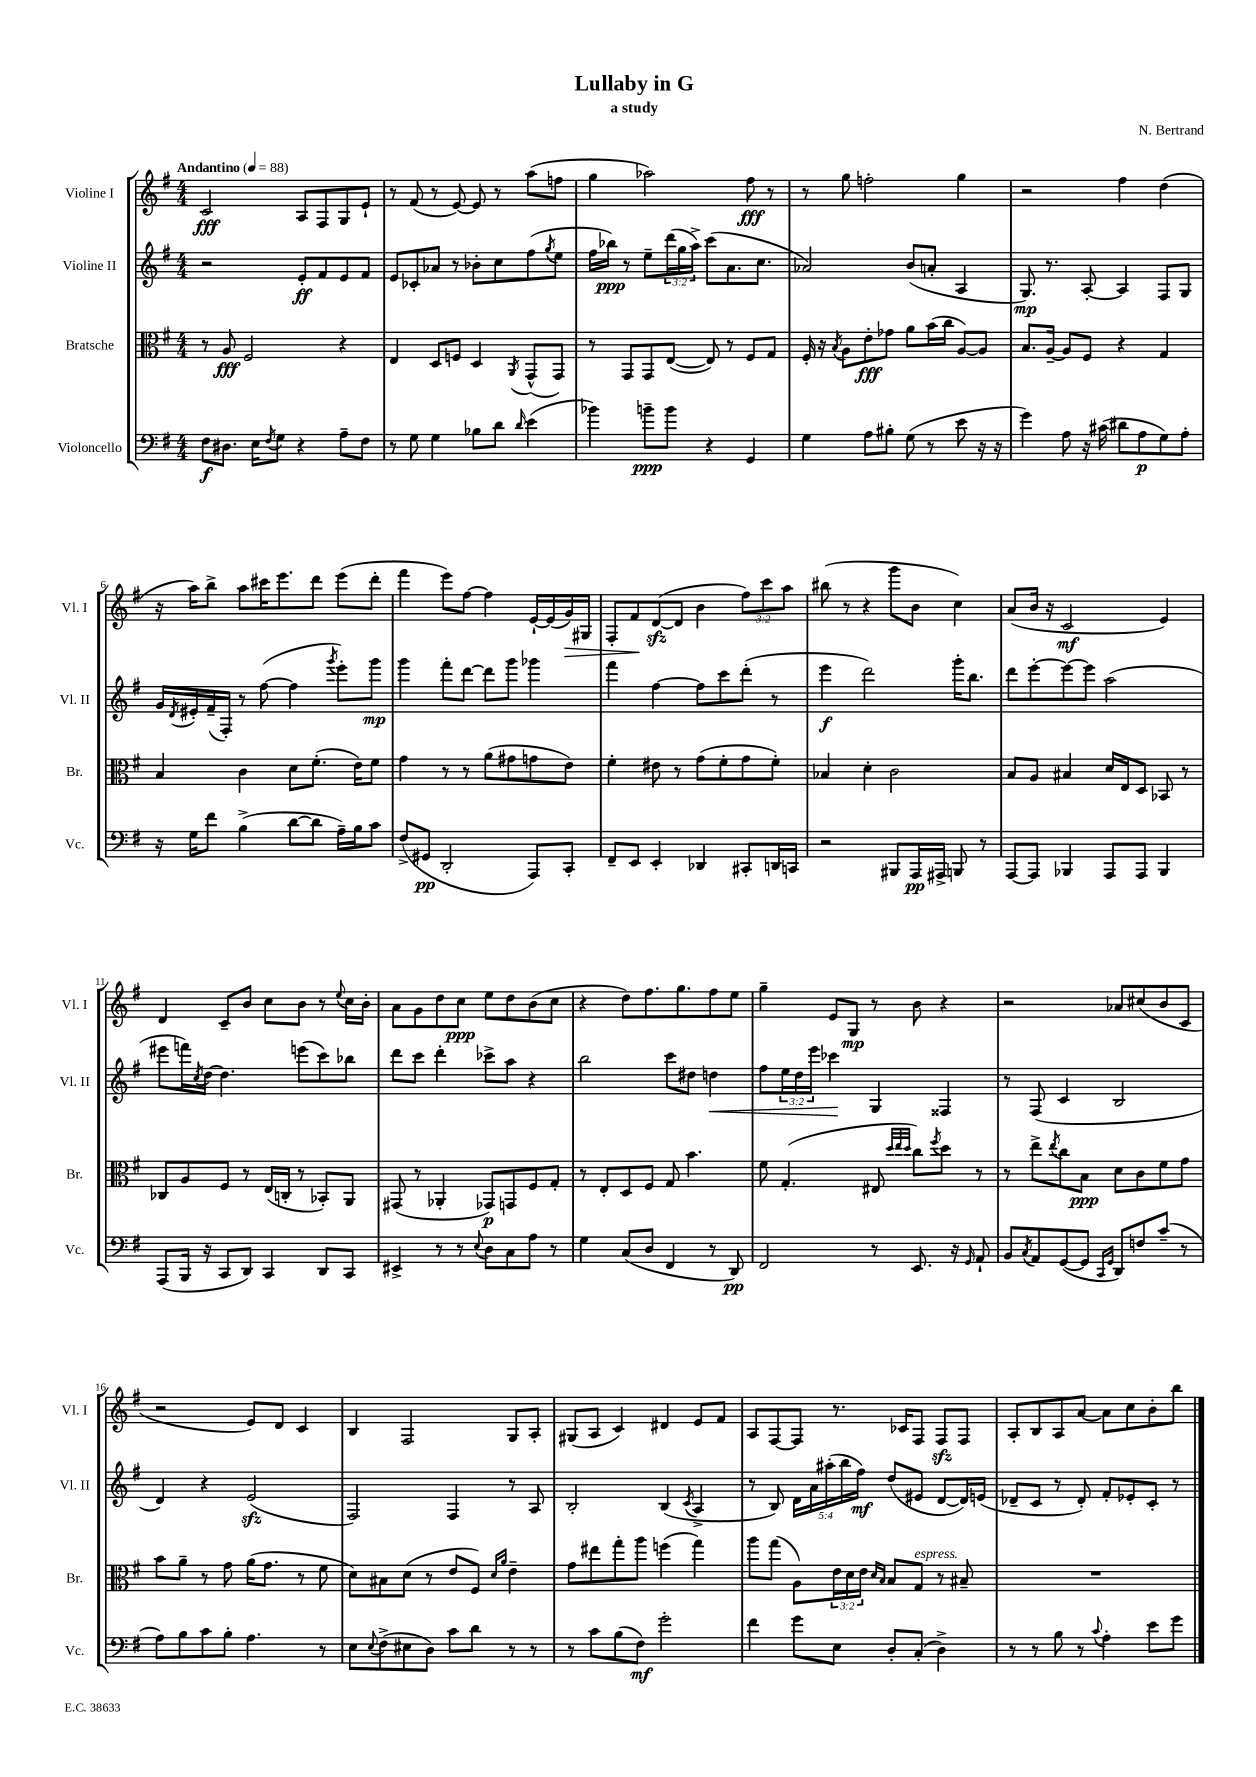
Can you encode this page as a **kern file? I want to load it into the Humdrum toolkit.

**kern	**kern	**kern	**kern
*staff4	*staff3	*staff2	*staff1
*clefF4	*clefC3	*clefG2	*clefG2
*k[f#]	*k[f#]	*k[f#]	*k[f#]
*M4/4	*M4/4	*M4/4	*M4/4
*MM88	*MM88	*MM88	*MM88
8F#	8r	2r	2c
8.D#	8A	.	.
.	2F#	.	.
16E	.	.	.
8qF#	.	.	.
8G	.	.	.
4r	.	8e'	8A
.	.	8f#	8F#
8A~	4r	8e	8G
8F#	.	8f#	8e`
=	=	=	=
8r	4E	8e	8r
8G	.	8c-'	(8f#
4G	8D	8a-	8r
.	8F	8r	[8e)
8B-	4D	8b-'	8e]
8d	.	8cc	8r
16qqd	8qAA	.	.
(4e	(8GG^^	(8ff#	(8aa
.	.	8qgg	.
.	8GG)	8ee	8ff
=	=	=	=
4b-)	8r	16ff#	4gg
.	.	16bb-)	.
.	8GG	8r	.
8b~	8GG	8ee~	2aa-)
8b	([8E	(24ddd	.
.	.	24gg	.
.	.	24aa^)	.
4r	8E])	(8ccc	.
.	8r	8.a	.
4GG	8F#	.	8ff#
.	.	8.cc	.
.	8G	.	8r
=	=	=	=
4G	16F#'	2a-)	8r
.	16r	.	.
.	8qB	.	.
.	8A	.	8gg
8A	8e'	.	2ff'
8B#'	8g-	.	.
(8G	8a	(8b	.
8r	(16b	8a'	.
.	16cc	.	.
8e	[8A)	4A	4gg
16r	8A]	.	.
16r	.	.	.
=	=	=	=
4g)	8.B	8.G)	2r
.	[16A~	8.r	.
8A	8A]	.	.
16r	8F#	[8A'	.
(16c#	.	.	.
8d#	4r	4A]	4ff#
8A	.	.	.
8G)	4G	8F#	(4dd
8A'	.	8G	.
=	=	=	=
16r	4B	16g	16r
.	.	8qd	.
16G	.	16e#'	16aa)
8f#	.	(16f#~	8bb^
.	.	16F#')	.
(4B^	4c	8r	8aa
.	.	([8ff#	16ccc#
.	.	.	8.eee
[8d	8d	4ff#]	.
8d]	(8.f#'	.	8ddd
.	.	8qggg	.
16A~)	.	8eee')	(8eee
16B	16e)	.	.
8c	8f#	8ggg	8ddd'
=	=	=	=
(8F#^	4g	4ggg	4fff#
8GG#	.	.	.
2DD'	8r	8fff#'	8eee)
.	8r	[8ddd	[8ff#
.	(8a	8ddd]	4ff#]
.	8g#	8ggg	.
8AAA)	8g	4ggg-	[16e`
.	.	.	(16e]
8CC'	8e)	.	16g)
.	.	.	16G#
=	=	=	=
8FF#~	4f#'	4fff#	8F#'
8EE	.	.	8f#
4EE'	8e#	[4ff#	([8d
.	8r	.	8d]
4DD-	(8g	8ff#]	4b
.	8f#'	8ccc	.
8CC#'	8g	(8ddd'	12ff#)
.	.	.	12ccc
16DD	8f#')	8r	.
.	.	.	12aa
16CC	.	.	.
=	=	=	=
2r	4B-	4eee	(8bb#
.	.	.	8r
.	4d'	2ddd)	4r
8BBB#	2c	.	8ggg
16AAA	.	.	8b
16AAA#^	.	.	.
8BBB	.	16ggg'	4cc)
.	.	8.bb	.
8r	.	.	.
=	=	=	=
[8AAA	8B	8ddd	(8a
8AAA]	8A	[8eee'	16b
.	.	.	16r
4BBB-	4B#	8eee_	2c
.	.	8eee]	.
8AAA	16d	(2aa	.
.	16E	.	.
8AAA	8D	.	.
4BBB-	8BB-	.	4e)
.	8r	.	.
=	=	=	=
(8AAA	8C-	8eee#	4d
16BBB	8A	16fff)	.
.	.	8qcc	.
16r	.	[16dd	.
8CC	8F#	4.dd]	8c~
8DD)	8r	.	8b
4CC	(16E	.	8cc
.	16C'	.	.
.	8r	(8eee	8b
8DD	8BB-')	8ccc)	8r
.	.	.	8qqee
8CC	8AA	8bb-	16cc
.	.	.	16b'
=	=	=	=
4EE#^	(8GG#	8ddd	8a
.	8r	8ccc	8g
8r	4AA-'	4ddd'	8dd
8r	.	.	8cc
8qqE	.	.	.
8D	8GG-)	8ccc-^	8ee
8C	8GG	8aa	8dd
8A	8F#	4r	(8b
8r	8G'	.	8cc
=	=	=	=
4G	8r	2bb	4r
.	8E'	.	.
(8C	8D	.	8dd)
8D	8F#	.	8.ff#
4FF#	8G	8ccc	.
.	.	.	8.gg
.	4.b	8dd#	.
8r	.	4dd	8ff#
8DD)	.	.	8ee
=	=	=	=
2FF#	8f#	8ff#	4gg~
.	(4.G'	24ee	.
.	.	24dd	.
.	.	24eee	.
.	.	4ccc-	8e
.	.	.	8G
8r	8E#	4G	8r
.	32qqdd	.	.
.	32qqee	.	.
.	32qqdd	.	.
8.EE	8cc)	.	8b
.	8qff#	.	.
.	8dd	4F##	4r
16r	.	.	.
16qqGG	.	.	.
8AA`	8r	.	.
=	=	=	=
8BB	8r	8r	2r
8qC	.	.	.
8AA	8ee^	(8F#	.
.	8qee	.	.
([8GG	8cc	4c	.
8GG]	8B	.	.
16qqCC	.	.	.
16qqGG	.	.	.
8DD)	8d	2B	8a-
8F	8c	.	(8cc#
(8c~	8f#	.	8b
8r	8g	.	8c
=	=	=	=
8A)	8b	4d)	2r
8B	8a~	.	.
8c	8r	4r	.
8B'	8g	.	.
4.A	(16a	(2e	8e)
.	8.g	.	.
.	.	.	8d
.	8r	.	4c
8r	8f#	.	.
=	=	=	=
8E	8d)	2F#)	4B
8qqE	.	.	.
(8F#^	8B#	.	.
8E#	(8d	.	2F#
8D)	8r	.	.
8c	8e	4F#	.
8d	8F#)	.	.
.	16qqd	.	.
.	16qqa	.	.
8r	4e~	8r	8G
8r	.	8A	8A'
=	=	=	=
8r	8g	2B'	(8G#
8c	8ee#	.	8A
(8B	8gg'	.	4c)
8F#)	8aa	.	.
2g'	(4ff	(4B	4d#
.	.	8qc	.
.	4gg)	4A^	8e
.	.	.	8f#
=	=	=	=
4f#	8aa	8r	8A
.	(8gg	8B)	[8F#
8g	8A)	20d	8F#]
.	.	20a	.
.	.	(20aa#'	.
8E	24e	.	8.r
.	.	20bb	.
.	24d	.	.
.	.	20ff#)	.
.	24e	.	.
.	16qqd	.	.
.	16qqB	.	.
8D'	8B	(8dd	.
.	.	.	16c-
(8C'	8G	8e#	8F#
4D^)	8r	[8d	8F#
.	8B#~	16d])	8F#
.	.	(16e	.
=	=	=	=
8r	1r	8d-~	8A'
8r	.	8c	8B
8B	.	8r	8A
8r	.	8d-')	[8a
8qqc	.	.	.
4A'	.	8f#'	8a]
.	.	8e-'	8cc
8e	.	8c'	8b'
8g	.	8r	8bb
==	==	==	==
*-	*-	*-	*-
